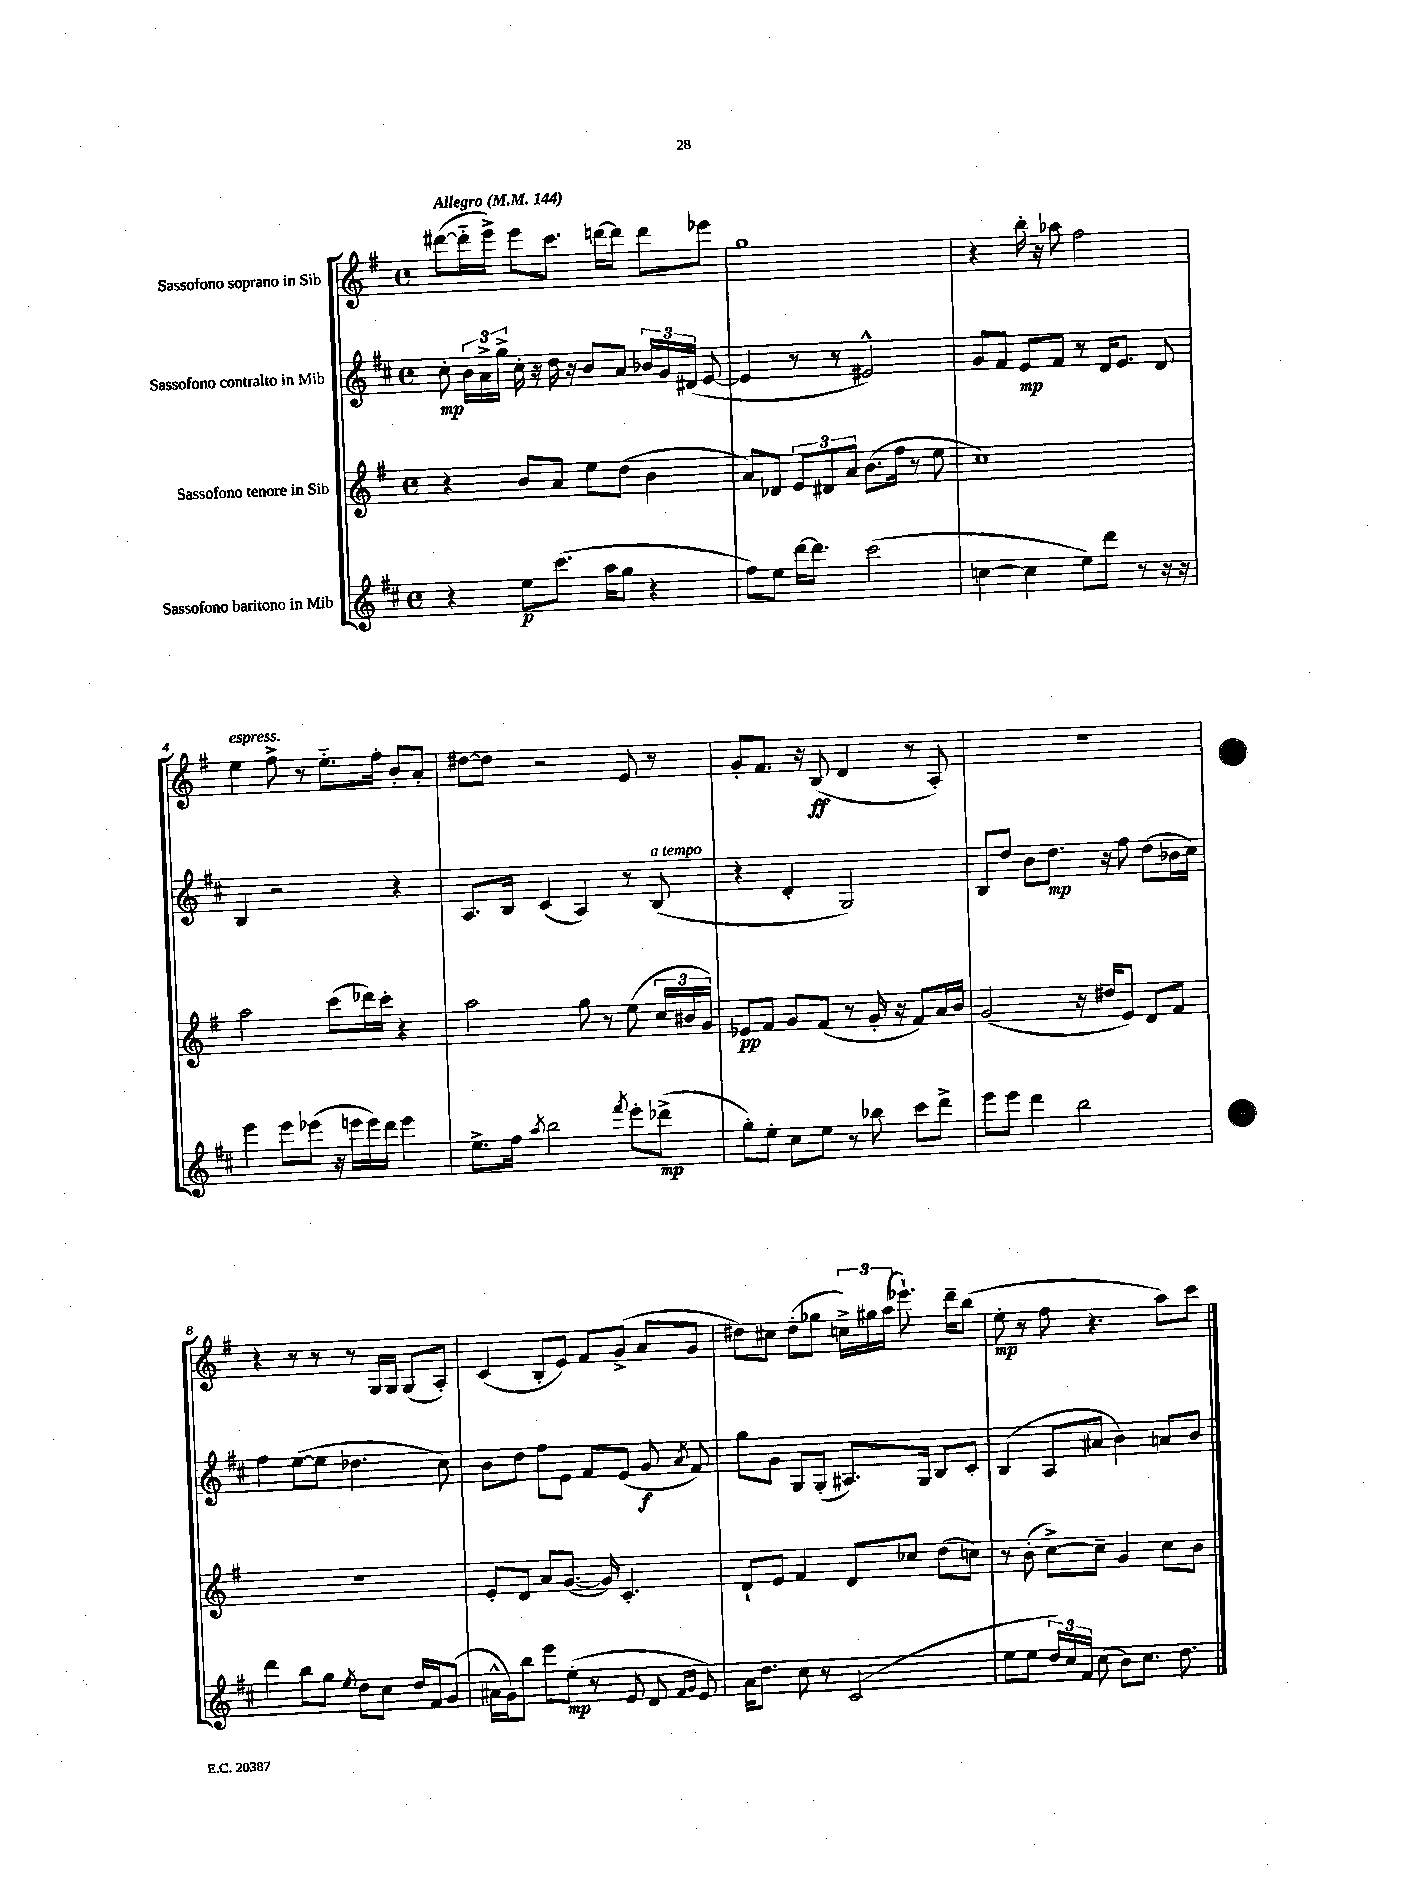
<<
\new StaffGroup <<
\new Staff = "s0" \with { instrumentName = "Sassofono soprano in Sib" } {
    \clef treble \key g \major \defaultTimeSignature \time 4/4 \tempo "Allegro" 4 = 144
    \autoBeamOff dis'''8[~( dis'''16-_ e'''16]->) e'''8[ c'''8.] d'''16[~ d'''8] d'''8[ ees'''8] |
    g''1 |
    r4 b''16-. r16 aes''8 fis''2 |
    e''4^\markup { \italic "espress." } fis''8-> r8 e''8.[-_ fis''16]-. b'8[-. a'8]-. |
    dis''8[~ dis''8] r2 e'8 r8 |
    g'8[-. fis'8.] r16 b8\ff( d'4 r8 a8-.) |
    R1 |
    r4 r8 r8 r8 g16[ g16] g8[( a8]-.) |
    c'4( b8[-. e'8]) fis'8[ g'8]->( a'8[ g'8] |
    dis''8[) cis''8] dis''8[-.( ges''8] \tuplet 3/2 { c''16[->) gis''16 a''16]( } ees'''8.-!) d'''16[-- b''8]( |
    e''8-.\mp r8 fis''8 r4. a''8[) c'''8] \bar "|." |
}
\new Staff = "s1" \with { instrumentName = "Sassofono contralto in Mib" } {
    \clef treble \key d \major \defaultTimeSignature \time 4/4
    \autoBeamOff cis''8-.\mp \tuplet 3/2 { b'16[ a'16-> g''16]-> } cis''16-. r16 d''16 r16 b'8[ a'8] \tuplet 3/2 { bes'16[ g'16 dis'16]( } e'8~ |
    e'4 r8 r8 eis'2-^) |
    g'8[ fis'8] e'8[\mp fis'8] r8 d'16[ e'8.] d'8 |
    b4 r2 r4 |
    a8.[ b16] cis'4( a4) r8 b8^\markup { \italic "a tempo" }( |
    r4 d'4-. g2) |
    b8[ d''8] b'8[ d''8.]\mp r16 fis''8 d''8[( bes'16 cis''16]) |
    fis''4 e''8[~( e''8] des''4. cis''8) |
    b'8[ d''8] fis''8[ e'8] fis'8[ e'8]( g'8\f \acciaccatura { a'8 } fis'8) |
    g''8[ g'8] g8[ g8]-.( ais8.[) g16] b8[ cis'8]-. |
    b4( a8[ ais'8] b'4) a'8[ b'8] \bar "|." |
}
\new Staff = "s2" \with { instrumentName = "Sassofono tenore in Sib" } {
    \clef treble \key g \major \defaultTimeSignature \time 4/4
    \autoBeamOff r4 b'8[ a'8] e''8[ d''8]( b'4 |
    a'8[) des'8] \tuplet 3/2 { e'8[ dis'8 a'8] } b'8.[( fis''16] r8 e''8 |
    c''1) |
    a''2 c'''8[( des'''16) c'''16]-. r4 |
    a''2 g''8 r8 e''8( \tuplet 3/2 { c''16[ bis'16 g'16]) } |
    ees'8[\pp fis'8] g'8[ fis'8]( r8 g'16-. r16 fis'8[) a'16 b'16] |
    g'2( r16 dis''16[ e'8]) d'8[ fis'8] |
    r1 |
    e'8[-. d'8] a'8[ g'8.]~( g'16) c'4.-. |
    d'8[-! e'8] fis'4 d'8[ ces''8] d''8[( c''8]) |
    r8 b'8-.( c''8[~->) c''8]-- g'4 c''8[ b'8] \bar "|." |
}
\new Staff = "s3" \with { instrumentName = "Sassofono baritono in Mib" } {
    \clef treble \key d \major \defaultTimeSignature \time 4/4
    \autoBeamOff r4 e''8[\p cis'''8.]( a''16[ g''8] r4 |
    fis''8[) e''8] d'''16[~ d'''8.] cis'''2( |
    c''4~ c''4 e''8[) d'''8] r8 r16 r16 |
    e'''4 e'''8[ ees'''8]( r16 e'''16[ e'''16) d'''16] e'''4 |
    e''8.[-> fis''16] \acciaccatura { a''8 } b''2 \acciaccatura { fis'''8 } e'''8[-. des'''8]->\mp( |
    g''8[-.) e''8]-. cis''8[ e''8] r8 bes''8 cis'''8[ d'''8]-> |
    e'''8[ e'''8] d'''4 b''2 |
    d'''4 b''8[ g''8] \acciaccatura { e''8 } d''8[ cis''8] d''16[ fis'16 g'8]( |
    ais'16[-^ g'16) b''8] e'''8[ e''8]-.\mp( r8 e'8 d'8 \grace { fis'16[ g'16] } e'8) |
    a'16[ d''8.] cis''8 r8 cis'2( |
    e''8[ e''8] \tuplet 3/2 { d''16[) cis''16 fis'16] } cis''8( b'8[) cis''8.] d''8. \bar "|." |
}
>>
>>
